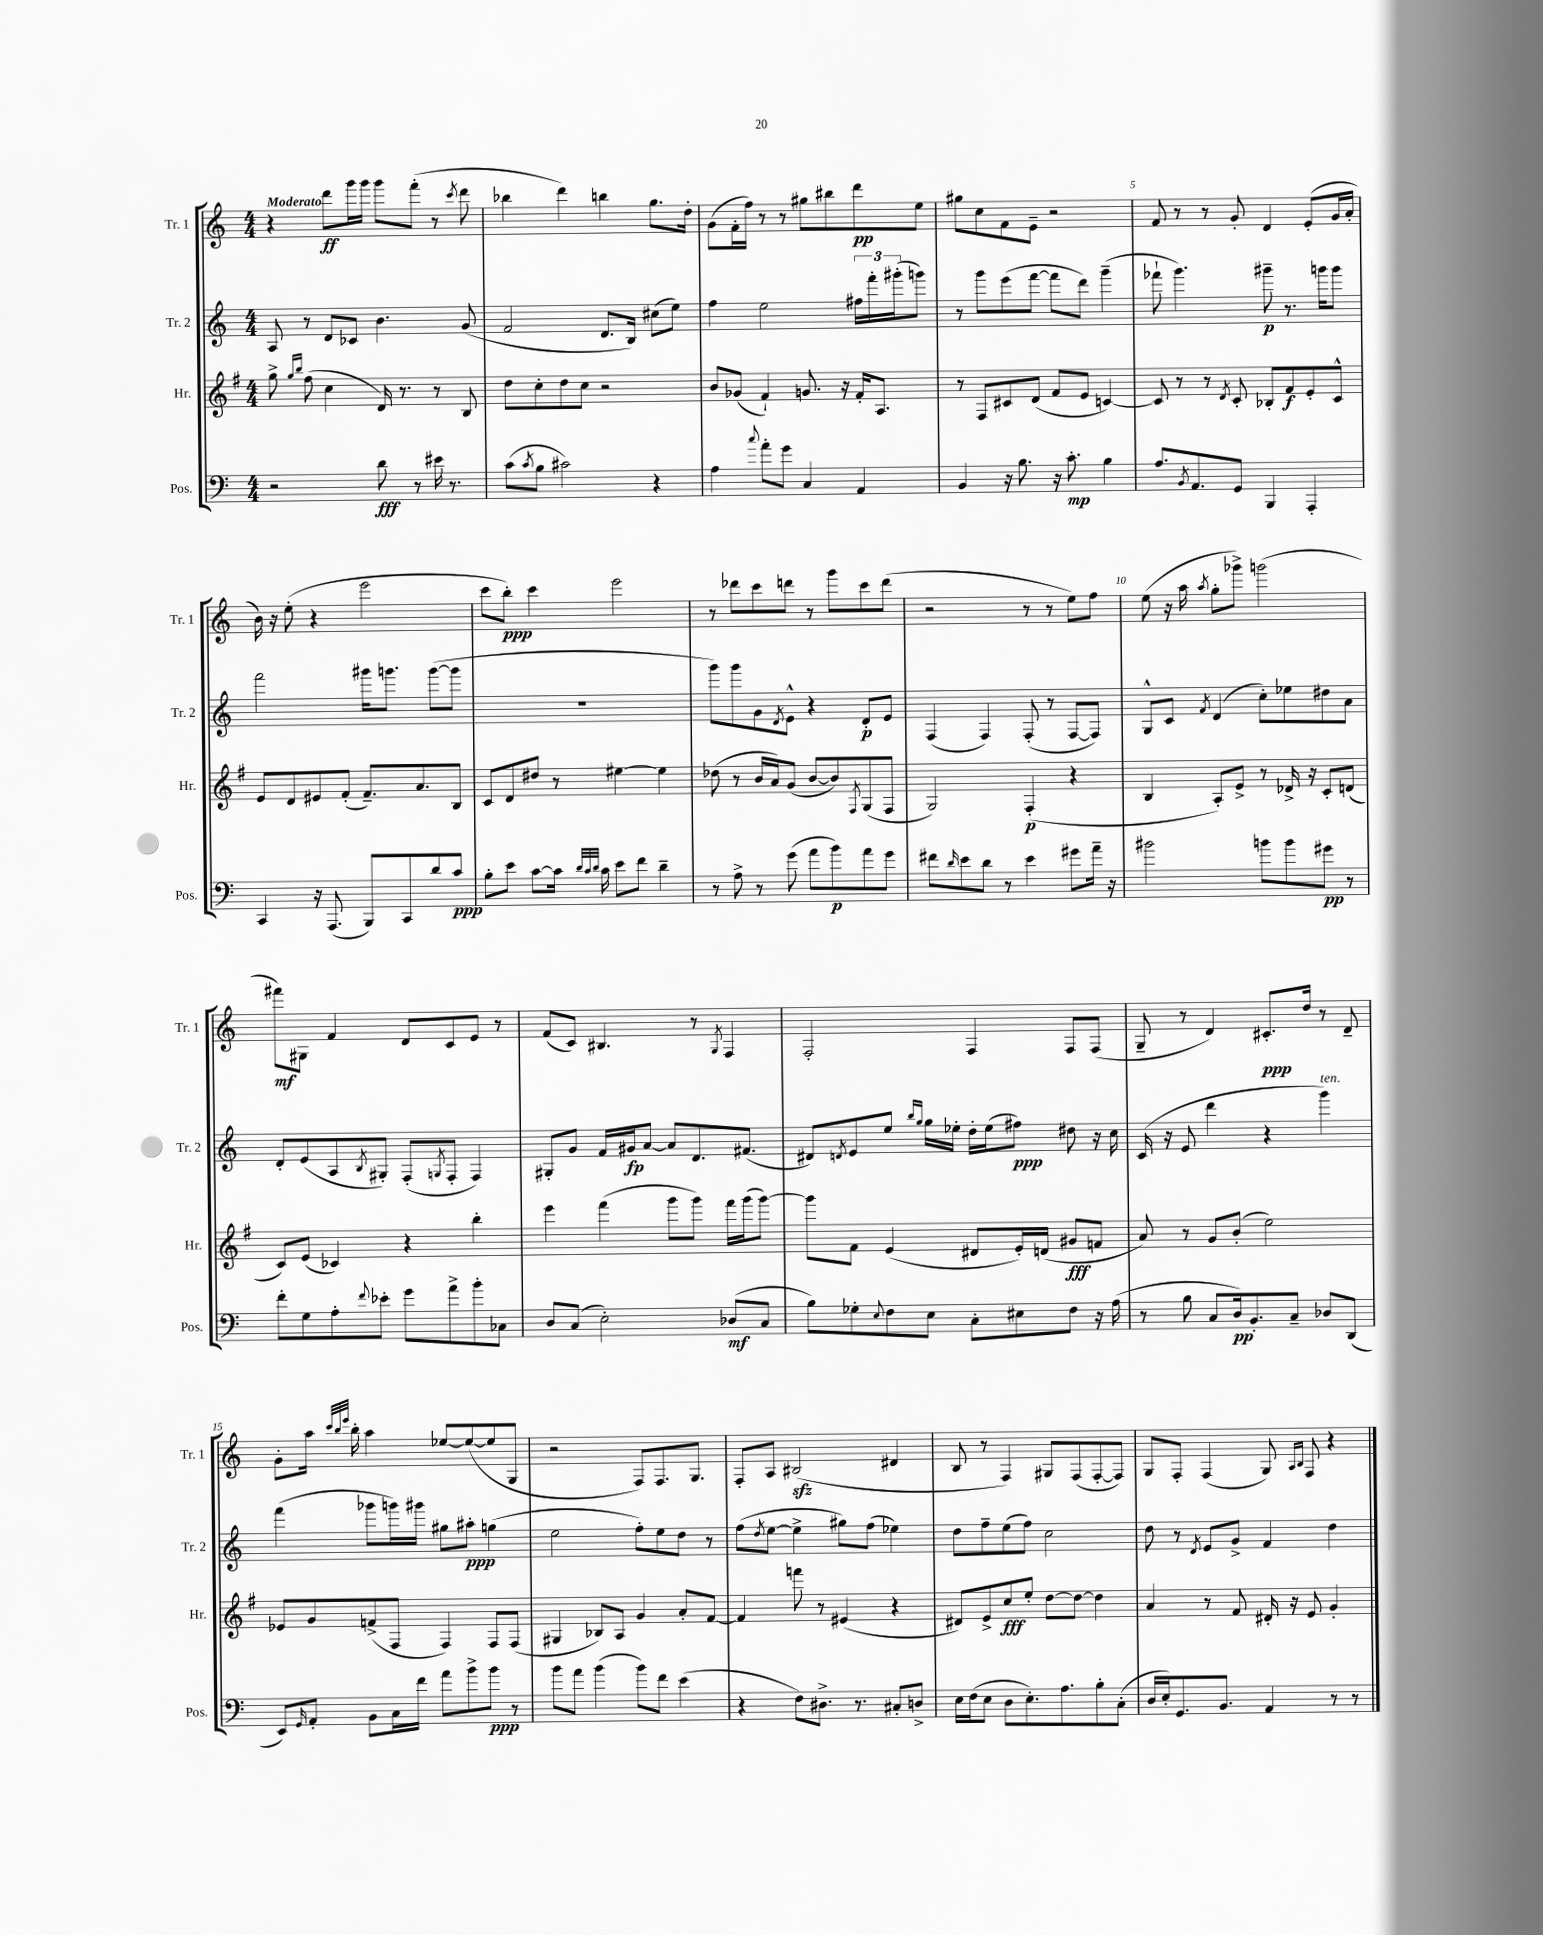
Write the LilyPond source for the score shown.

<<
\new StaffGroup <<
\new Staff = "s0" \with { instrumentName = "Tr. 1" shortInstrumentName = "Tr. 1" } {
    \clef treble \key c \major \numericTimeSignature \time 4/4 \tempo "Moderato"
    r4 d'''8\ff g'''16 g'''16 g'''8 f'''8-.( r8 \acciaccatura { c'''8 } d'''8 |
    bes''4 d'''4) b''4 g''8. d''16-. |
    g'8( f'16-. f''16) r8 r8 gis''8 bis''8 d'''8\pp e''8 |
    gis''8 c''8 f'8 e'8-- r2 |
    f'8 r8 r8 g'8-. d'4 e'8-.( g'16 a'16-. |
    b'16) r16 e''8-.( r4 e'''2 |
    c'''8 b''8-.\ppp) c'''4 e'''2 |
    r8 des'''8 c'''8 d'''8 r8 g'''8 c'''8 d'''8( |
    r2 r8 r8 e''8) f''8 |
    e''8( r16 a''16 \acciaccatura { a''8 } g''8-. ges'''8->) g'''2( |
    fis'''8\mf) gis8 f'4 d'8 c'8 e'8 r8 |
    f'8( c'8) bis4. r8 \acciaccatura { g8 } f4 |
    f2-. f4 f8 f8( |
    g8-- r8 d'4) cis'8.-.\ppp d''16 r8 d'8-- |
    g'8-. a''16 \grace { c'''32 b''32 e'''32 } b''16-. a''4 ees''8~ ees''8~( ees''8 g8 |
    r2 f8) f8. g8. |
    f8-. a8 bis2\sfz( dis'4 |
    b8 r8 f4) gis8 f8( f8~-. f8) |
    g8 f8-. f4( g8) \grace { a16 b16 } f8 r4 \bar "|." |
}
\new Staff = "s1" \with { instrumentName = "Tr. 2" shortInstrumentName = "Tr. 2" } {
    \clef treble \key c \major \numericTimeSignature \time 4/4
    a8 r8 d'8 ces'8 b'4. g'8( |
    f'2 d'8. b16) cis''8( e''8) |
    f''4 e''2 \tuplet 3/2 { fis''16 f'''16-. gis'''16-.( } g'''8) |
    r8 g'''8 e'''8( f'''8~ f'''8 d'''8) g'''4--( |
    fes'''8-! g'''4.) gis'''8--\p r8. g'''16 g'''8 |
    f'''2 gis'''16 g'''8. g'''8~( g'''8 |
    R1 |
    g'''8) g'''8 g'8 \acciaccatura { d'8 } e'8-^ r4 d'8-.\p e'8 |
    f4( f4) f8-.( r8 f8~ f8) |
    g8-^ c'8 \acciaccatura { f'8 } d'4( c''8-.) ees''8 dis''8 a'8 |
    d'8-. e'8( a8 \acciaccatura { b8 } gis8-.) f8-.( \acciaccatura { g8 } f8-. f4) |
    gis8-. g'8 f'16 gis'16\fp a'8~ a'8 d'8. fis'8.( |
    dis'8) \acciaccatura { d'8 } e'8 e''8 \grace { b''16 g''16 } g''16 ees''16-. d''16-. ees''16( fis''8\ppp) dis''8 r16 c''16 |
    c'16( r16 e'8 d'''4 r4 g'''4^\markup { \italic "ten." }) |
    f'''4( ges'''8 g'''16) gis'''16 gis''8 ais''8-.\ppp g''4( |
    e''2 f''8-.) e''8 d''8 r8 |
    f''8( \acciaccatura { d''8 } e''8~ e''4-> gis''8) f''8( ees''4) |
    d''8 f''8-- e''8( f''8) c''2 |
    d''8 r8 \acciaccatura { d'8 } e'8 g'8-> f'4 d''4 \bar "|." |
}
\new Staff = "s2" \with { instrumentName = "Hr." shortInstrumentName = "Hr." } {
    \clef treble \key g \major \numericTimeSignature \time 4/4
    g''8-> \grace { g''16 b''16 } fis''8( c''4 d'16) r8. r8 b8 |
    d''8 c''8-. d''8 c''8 r2 |
    b'8 ges'8( fis'4-!) g'8. r16 fis'16-. a8. |
    r8 fis8 cis'8 d'8( fis'8 e'8 c'4~) |
    c'8 r8 r8 \acciaccatura { d'8 } c'8-. bes8-. fis'8\f e'8-. c'8-^ |
    e'8 d'8 eis'8 fis'8-.( fis'8.--) a'8. b8 |
    c'8 d'8 dis''8 r8 eis''4~ eis''4 |
    des''8( r8 b'16 a'16) g'8( b'8~ b'8) \acciaccatura { fis8 } g8( fis8 |
    g2) fis4-.\p( r4 |
    b4 a8-.) e'8-> r8 des'16-> r16 c'8-. d'8( |
    c'8) e'8( ces'4) r4 b''4-. |
    e'''4 fis'''4( g'''8 g'''8) fis'''16 g'''16( g'''8~) |
    g'''8 fis'8 e'4( dis'8 e'16-.) d'16( gis'8\fff f'8 |
    a'8) r8 g'8 b'8-.( e''2) |
    ees'8 g'8 f'8->( fis8 fis4) fis8 fis8( |
    gis4 bes8) a8 g'4 a'8-. fis'8~ |
    fis'4 f'''8 r8 eis'4( r4 |
    dis'8) e'8-> c''8\fff e''8-. d''8~ d''8~ d''4 |
    a'4 r8 fis'8 dis'16-. r16 e'8 g'4-. \bar "|." |
}
\new Staff = "s3" \with { instrumentName = "Pos." shortInstrumentName = "Pos." } {
    \clef bass \key c \major \numericTimeSignature \time 4/4
    r2 d'8\fff r8 eis'16 r8. |
    c'8( \acciaccatura { c'8 } b8 cis'2) r4 |
    a4 \appoggiatura { c''8 } a'8-. g'8 c4 a,4 |
    b,4 r16 b8. r16 c'8.-.\mp b4 |
    a8. \acciaccatura { b,8 } a,8. g,8 b,,4 a,,4-. |
    c,4 r16 a,,8.( b,,8) c,8 d'8 c'8\ppp |
    b8-. e'8 c'8~ c'16 \grace { d'32 c'32 d'32 } c'16 e'8 f'8 d'4-- |
    r8 a8-> r8 g'8( a'8 b'8\p) a'8 g'8 |
    fis'8 \grace { d'16 } e'8 d'8 r8 e'4 gis'8 a'16-- r16 |
    bis'2 b'8 b'8 gis'8\pp r8 |
    f'8-. g8 a8-. \appoggiatura { f'8 } ees'8-. g'8 a'8-> b'8-. ces8 |
    d8 c8( e2-.) des8\mf( c8 |
    b8) ges8-. \appoggiatura { e8 } f8 e8 c8-. eis8 f8 r16 a16( |
    r8 b8 c8 d16\pp) b,8.-. c8-- des8 d,8( |
    e,8) \grace { g,16 } a,8-. b,8 c16 f'16 a'8 b'8-> b'8\ppp r8 |
    b'8 a'8 b'4( b'8) f'8 e'4( |
    r4 f8) dis8.-> r8. cis8-. d8-> |
    e16 f16( e8 d8 e8.-.) a8. b8-. c8-.( |
    d16 e16-.) g,8. b,8. a,4 r8 r8 \bar "|." |
}
>>
>>
\layout { \context { \Score \override BarNumber.break-visibility = ##(#f #t #t) barNumberVisibility = #(every-nth-bar-number-visible 5) } }
